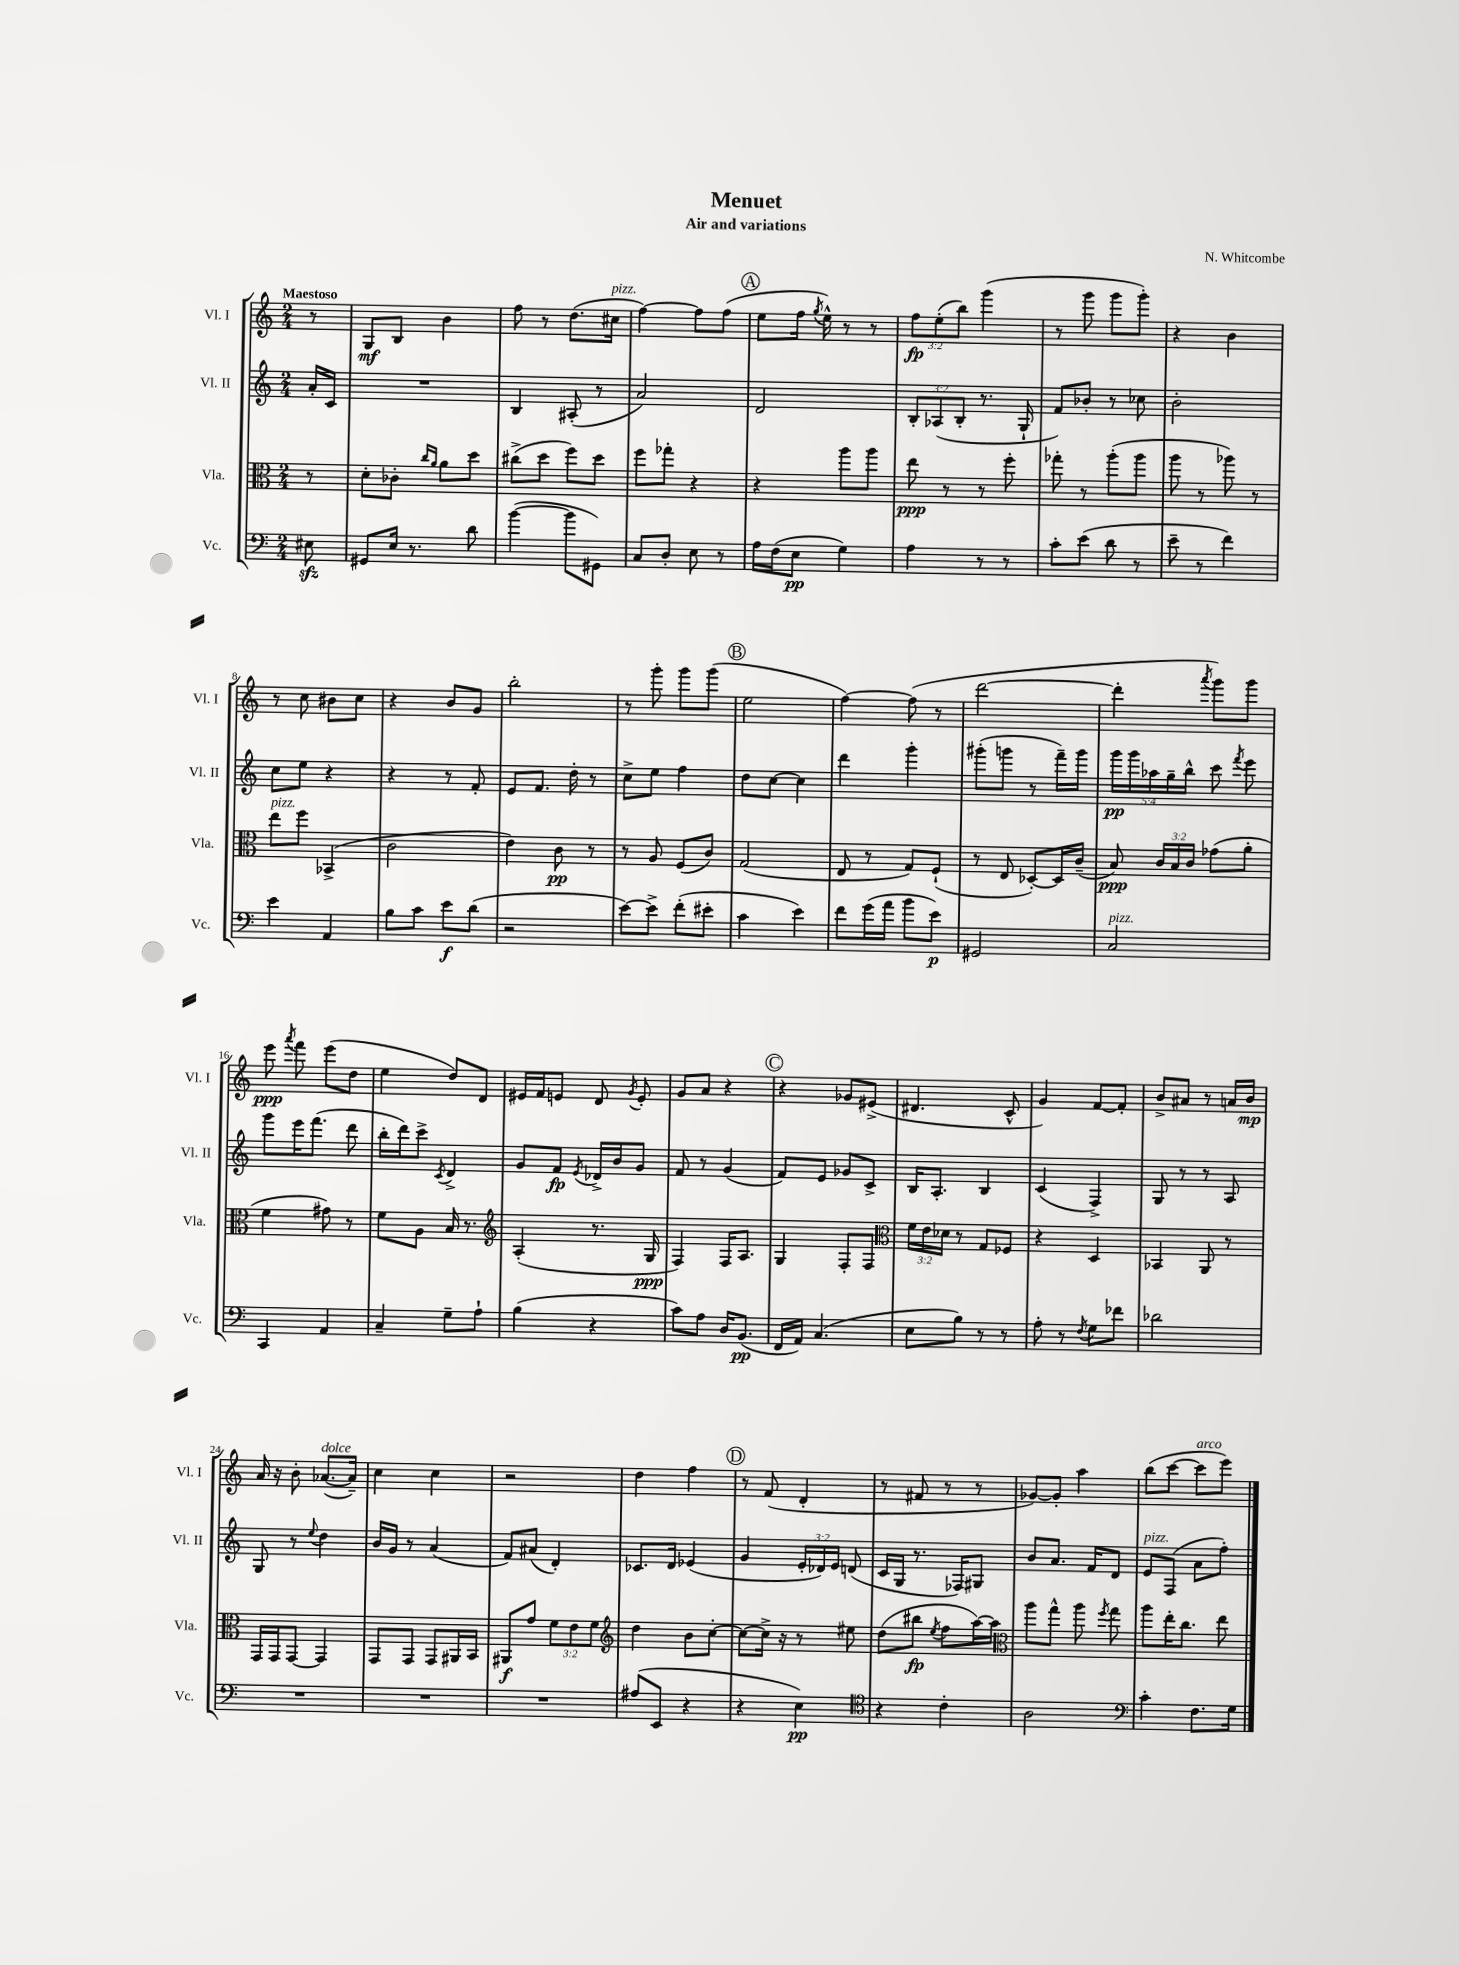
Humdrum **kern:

**kern	**dynam	**kern	**dynam	**kern	**dynam	**kern	**dynam
*part4	*part4	*part3	*part3	*part2	*part2	*part1	*part1
*staff4	*staff4	*staff3	*staff3	*staff2	*staff2	*staff1	*staff1
*I"Vc.	*	*I"Vla.	*	*I"Vl. II	*	*I"Vl. I	*
*I'Vc.	*	*I'Vla.	*	*I'Vl. II	*	*I'Vl. I	*
*clefF4	*	*clefC3	*	*clefG2	*	*clefG2	*
*k[]	*	*k[]	*	*k[]	*	*k[]	*
*M2/4	*	*M2/4	*	*M2/4	*	*M2/4	*
=	=	=	=	=	=	=	=
!	!	!	!	!	!	!LO:TX:a:B:t=Maestoso	!
8E#Xzz\	.	8r	.	16a'/LL	.	8r	.
.	.	.	.	16c/JJ	.	.	.
=1	=1	=1	=1	=1	=1	=1	=1
8GG#X/L	.	8d'\L	.	2r	.	8G/L	mf
16E/Jk	.	8c-X'\J	.	.	.	8B/J	.
8.r	.	.	.	.	.	.	.
.	.	16qqcc/LL	.	.	.	.	.
.	.	16qqa/JJ	.	.	.	.	.
.	.	8a\L	.	.	.	4b\	.
8d\	.	8dd\J	.	.	.	.	.
=2	=2	=2	=2	=2	=2	=2	=2
([4b\	.	(8cc#X^\L	.	4B/	.	8ff\	.
.	.	8dd\J	.	.	.	8r	.
8b\L]	.	8ff\L)	.	(8A#X'/	.	(8.dd\L	.
8GG#X\J)	.	8dd\J	.	8r	.	.	.
!	!	!	!	!	!	!LO:TX:a:i:t=pizz.	!
.	.	.	.	.	.	16cc#X\Jk	.
=3	=3	=3	=3	=3	=3	=3	=3
8C/L	.	8ff\L	.	2a/)	.	[4ff\)	.
8D'/J	.	8gg-X'\J	.	.	.	.	.
8E\	.	4r	.	.	.	8ff\L]	.
8r	.	.	.	.	.	(8ff\J	.
!!LO:REH:place=s1:t=A
=4	=4	=4	=4	=4	=4	=4	=4
16A\LL	.	4r	.	2d/	.	8ee\L	.
(16F\J	.	.	.	.	.	.	.
8E\J	pp	.	.	.	.	16ff\Jk	.
.	.	.	.	.	.	8qgg/	.
.	.	.	.	.	.	16ee^^\)	.
4G\)	.	8aa\L	.	.	.	8r	.
.	.	8aa\J	.	.	.	8r	.
=5	=5	=5	=5	=5	=5	=5	=5
4A\	.	8ee\	ppp	12B'/L	.	12ff\L	fp
.	.	.	.	(12A-X/	.	(12ee'\	.
.	.	8r	.	.	.	.	.
.	.	.	.	12B'/J	.	12bb\J)	.
8r	.	8r	.	8.r	.	(4ggg\	.
8r	.	8ff'\	.	.	.	.	.
.	.	.	.	16G`/	.	.	.
=6	=6	=6	=6	=6	=6	=6	=6
8c'\L	.	8gg-X'\	.	8f/L)	.	8r	.
(8e\J	.	8r	.	8b-X'/J	.	8ggg\	.
8d\	.	(8aa'\L	.	8r	.	8ggg\L	.
8r	.	8aa\J	.	8cc-X\	.	8ggg'\J)	.
=7	=7	=7	=7	=7	=7	=7	=7
8e~\	.	8aa\	.	2b'\	.	4r	.
8r	.	8r	.	.	.	.	.
4f\)	.	8aa-X\)	.	.	.	4b\	.
.	.	8r	.	.	.	.	.
!!LO:LB:g=z
=8	=8	=8	=8	=8	=8	=8	=8
!	!	!LO:TX:a:i:t=pizz.	!	!	!	!	!
4e\	.	8ee\L	.	8cc\L	.	8r	.
.	.	8ff\J	.	8ee\J	.	8cc\	.
4AA/	.	(4BB-X^/	.	4r	.	8b#X\L	.
.	.	.	.	.	.	8cc\J	.
=9	=9	=9	=9	=9	=9	=9	=9
8B\L	.	2c\	.	4r	.	4r	.
8c\J	.	.	.	.	.	.	.
8e\L	f	.	.	8r	.	8b/L	.
(8d\J	.	.	.	8f'/	.	8g/J	.
=10	=10	=10	=10	=10	=10	=10	=10
2r	.	4e\)	.	8e/L	.	2bb'\	.
.	.	.	.	8.f/J	.	.	.
.	.	8c\	pp	.	.	.	.
.	.	.	.	16dd'\	.	.	.
.	.	8r	.	8r	.	.	.
=11	=11	=11	=11	=11	=11	=11	=11
[8e\L)	.	8r	.	8cc^\L	.	8r	.
8e^\J]	.	8A/	.	8ee\J	.	8ggg'\	.
(8f'\L	.	(8F/L	.	4ff\	.	8ggg\L	.
8e#X'\J	.	8c/J)	.	.	.	(8ggg\J	.
!!LO:REH:place=s1:t=B
=12	=12	=12	=12	=12	=12	=12	=12
4c\	.	(2G/	.	8dd\L	.	2ee\	.
.	.	.	.	[8cc\J	.	.	.
4e\)	.	.	.	4cc\]	.	.	.
=13	=13	=13	=13	=13	=13	=13	=13
8f\L	.	8E/	.	4ddd\	.	[4ff\)	.
(16g\L	.	8r	.	.	.	.	.
16a\JJ	.	.	.	.	.	.	.
8b\L	.	8G/L)	.	4ggg'\	.	(8ff\]	.
8e\J)	p	(8F`/J	.	.	.	8r	.
=14	=14	=14	=14	=14	=14	=14	=14
2GG#X/	.	8r	.	(8ggg#X'\L	.	[2ddd\	.
.	.	8E/	.	8gggn\J	.	.	.
.	.	[8D-X'/L)	.	8r	.	.	.
.	.	16D-/L]	.	16fff~\LL)	.	.	.
.	.	(16c~/JJ	.	16ggg\JJ	.	.	.
=15	=15	=15	=15	=15	=15	=15	=15
!LO:TX:a:i:t=pizz.	!	!	!	!	!	!	!
2C/	.	8B/)	ppp	20ggg\LL	pp	4ddd'\]	.
.	.	.	.	20ggg\	.	.	.
.	.	.	.	20aa-X\	.	.	.
.	.	24c/LL	.	.	.	.	.
.	.	.	.	20gg~\	.	.	.
.	.	24B/	.	.	.	.	.
.	.	.	.	20bb^^\JJ	.	.	.
.	.	24c/JJ	.	.	.	.	.
.	.	.	.	.	.	8qaaa/	.
.	.	(8g-X\L	.	8ccc\	.	8ggg\L)	.
.	.	.	.	8qfff/	.	.	.
.	.	8a'\J	.	8eee\	.	8ggg\J	.
!!LO:LB:g=z
=16	=16	=16	=16	=16	=16	=16	=16
4CC/	.	4f\	.	8ggg\L	.	8eee\	ppp
.	.	.	.	.	.	8qaaa/	.
.	.	.	.	16eee\K	.	8fff\	.
.	.	.	.	(8.fff\J	.	.	.
4AA/	.	8g#X\)	.	.	.	(8eee\L	.
.	.	8r	.	8ddd\	.	8dd\J	.
=17	=17	=17	=17	=17	=17	=17	=17
4C~/	.	8f\L	.	16bb'\LL	.	4ee\	.
.	.	.	.	16ddd\J)	.	.	.
.	.	8A\J	.	8ccc^\J	.	.	.
.	.	.	.	8qc/	.	.	.
8G~\L	.	16B/	.	4d^/	.	8dd/L)	.
.	.	8.r	.	.	.	.	.
8A`\J	.	.	.	.	.	8d/J	.
=18	=18	=18	=18	=18	=18	=18	=18
*	*	*clefG2	*	*	*	*	*
(4B\	.	(4A'/	.	8g/L	.	16e#X/LL	.
.	.	.	.	.	.	16f/J	.
.	.	.	.	8f/J	fp	8en/J	.
.	.	.	.	8qe/	.	.	.
4r	.	8.r	.	16d-X^/LL	.	8d/	.
.	.	.	.	16b/J	.	.	.
.	.	.	.	.	.	8qg/	.
.	.	.	.	8g/J	.	8e'/	.
.	.	16G/	ppp	.	.	.	.
=19	=19	=19	=19	=19	=19	=19	=19
8c\L)	.	4F/)	.	8f/	.	8g/L	.
8A\J	.	.	.	8r	.	8a/J	.
16D/KL	.	16F/KL	.	(4g/	.	4r	.
(8.BB/J	pp	8.A/J	.	.	.	.	.
!!LO:REH:place=s1:t=C
=20	=20	=20	=20	=20	=20	=20	=20
16FF/LL	.	4G/	.	8f/L)	.	4r	.
16AA/JJ)	.	.	.	.	.	.	.
(4.C/	.	.	.	8e/J	.	.	.
.	.	8F'/L	.	8g-X/L	.	8g-X/L	.
.	.	8F/J	.	8c^/J	.	(8e#X^/J	.
=21	=21	=21	=21	=21	=21	=21	=21
*	*	*clefC3	*	*	*	*	*
8E\L	.	24f\LL	.	16B/KL	.	4.d#X/	.
.	.	24e\	.	.	.	.	.
.	.	.	.	8.A'/J	.	.	.
.	.	24d-X\JJ	.	.	.	.	.
8B\J)	.	8r	.	.	.	.	.
8r	.	8G/L	.	4B/	.	.	.
8r	.	8F-X/J	.	.	.	8c^^/	.
=22	=22	=22	=22	=22	=22	=22	=22
8A'\	.	4r	.	(4c/	.	4g/)	.
8r	.	.	.	.	.	.	.
8qF/	.	.	.	.	.	.	.
8G\L	.	4D/	.	4F^/)	.	[8f/L	.
8f-X\J	.	.	.	.	.	8f'/J]	.
=23	=23	=23	=23	=23	=23	=23	=23
2d-X\	.	4BB-X/	.	8G/	.	8b^/L	.
.	.	.	.	8r	.	8a#X/J	.
.	.	8AA/	.	8r	.	8r	.
.	.	8r	.	8A/	.	16an/LL	.
.	.	.	.	.	.	16b/JJ	mp
!!LO:LB:g=z
=24	=24	=24	=24	=24	=24	=24	=24
2r	.	16GG/LL	.	8G/	.	16a/	.
.	.	16GG/J	.	.	.	16r	.
.	.	[8GG/J	.	8r	.	8b'\	.
.	.	.	.	8qqee/	.	.	.
!	!	!	!	!	!	!LO:TX:a:i:t=dolce	!
.	.	4GG/]	.	4dd\	.	([8.a-X/L	.
.	.	.	.	.	.	16a-~/Jk])	.
=25	=25	=25	=25	=25	=25	=25	=25
2r	.	8GG/L	.	16b/LL	.	4cc\	.
.	.	.	.	16g/JJ	.	.	.
.	.	8GG/J	.	8r	.	.	.
.	.	8GG/L	.	(4a/	.	4cc\	.
.	.	16AA#X/L	.	.	.	.	.
.	.	16BB/JJ	.	.	.	.	.
=26	=26	=26	=26	=26	=26	=26	=26
2r	.	8AA#X/L	f	8f/L)	.	2r	.
.	.	8g/J	.	(8a#X/J	.	.	.
.	.	12f\L	.	4d'/)	.	.	.
.	.	12e\	.	.	.	.	.
.	.	12f\J	.	.	.	.	.
=27	=27	=27	=27	=27	=27	=27	=27
*	*	*clefG2	*	*	*	*	*
(8A#X/L	.	4dd\	.	8.c-X/L	.	4dd\	.
8EE/J	.	.	.	.	.	.	.
.	.	.	.	16d/Jk	.	.	.
4r	.	8b\L	.	(4e-X/	.	4ff\	.
.	.	[8cc'\J	.	.	.	.	.
!!LO:REH:place=s1:t=D
=28	=28	=28	=28	=28	=28	=28	=28
4r	.	8cc\L_	.	4g/	.	8r	.
.	.	16cc^\Jk]	.	.	.	(8f/	.
.	.	16r	.	.	.	.	.
4E\)	pp	8r	.	24e'/LL	.	4d'/	.
.	.	.	.	24d-X/)	.	.	.
.	.	.	.	24e/JJ	.	.	.
.	.	8ee#X\	.	(8dn/	.	.	.
=29	=29	=29	=29	=29	=29	=29	=29
*clefC4	*	*	*	*	*	*	*
4r	.	(8dd\L	.	16c/LL	.	8r	.
.	.	.	.	16G/JJ	.	.	.
.	.	8bb#X\J	fp	8.r	.	8f#X/	.
.	.	8qee/	.	.	.	.	.
4c'\	.	8ff\L	.	.	.	8r	.
.	.	.	.	16F-X/KL)	.	.	.
.	.	[16aa\L)	.	8G#X/J	.	8r	.
.	.	16aa\JJ]	.	.	.	.	.
=30	=30	=30	=30	=30	=30	=30	=30
*	*	*clefC3	*	*	*	*	*
2A\	.	8aa\L	.	8b/L	.	[8g-X/L)	.
.	.	8gg^^\J	.	8.a/J	.	8g-'/J]	.
.	.	8aa\	.	.	.	4aa\	.
.	.	.	.	16f/KL	.	.	.
.	.	8qff/	.	.	.	.	.
.	.	8gg\	.	8d/J	.	.	.
=31	=31	=31	=31	=31	=31	=31	=31
*clefF4	*	*	*	*	*	*	*
!	!	!	!	!LO:TX:a:i:t=pizz.	!	!	!
4c'\	.	8aa\L	.	8e/L	.	(8bb\L	.
.	.	16ee'\K	.	(8F/J	.	[8ccc\J	.
.	.	8.cc\J	.	.	.	.	.
!	!	!	!	!	!	!LO:TX:a:i:t=arco	!
8.F\L	.	.	.	8a\L	.	8ccc\L]	.
.	.	8ee\	.	8ff'\J)	.	8eee\J)	.
16G\Jk	.	.	.	.	.	.	.
==	==	==	==	==	==	==	==
*-	*-	*-	*-	*-	*-	*-	*-
